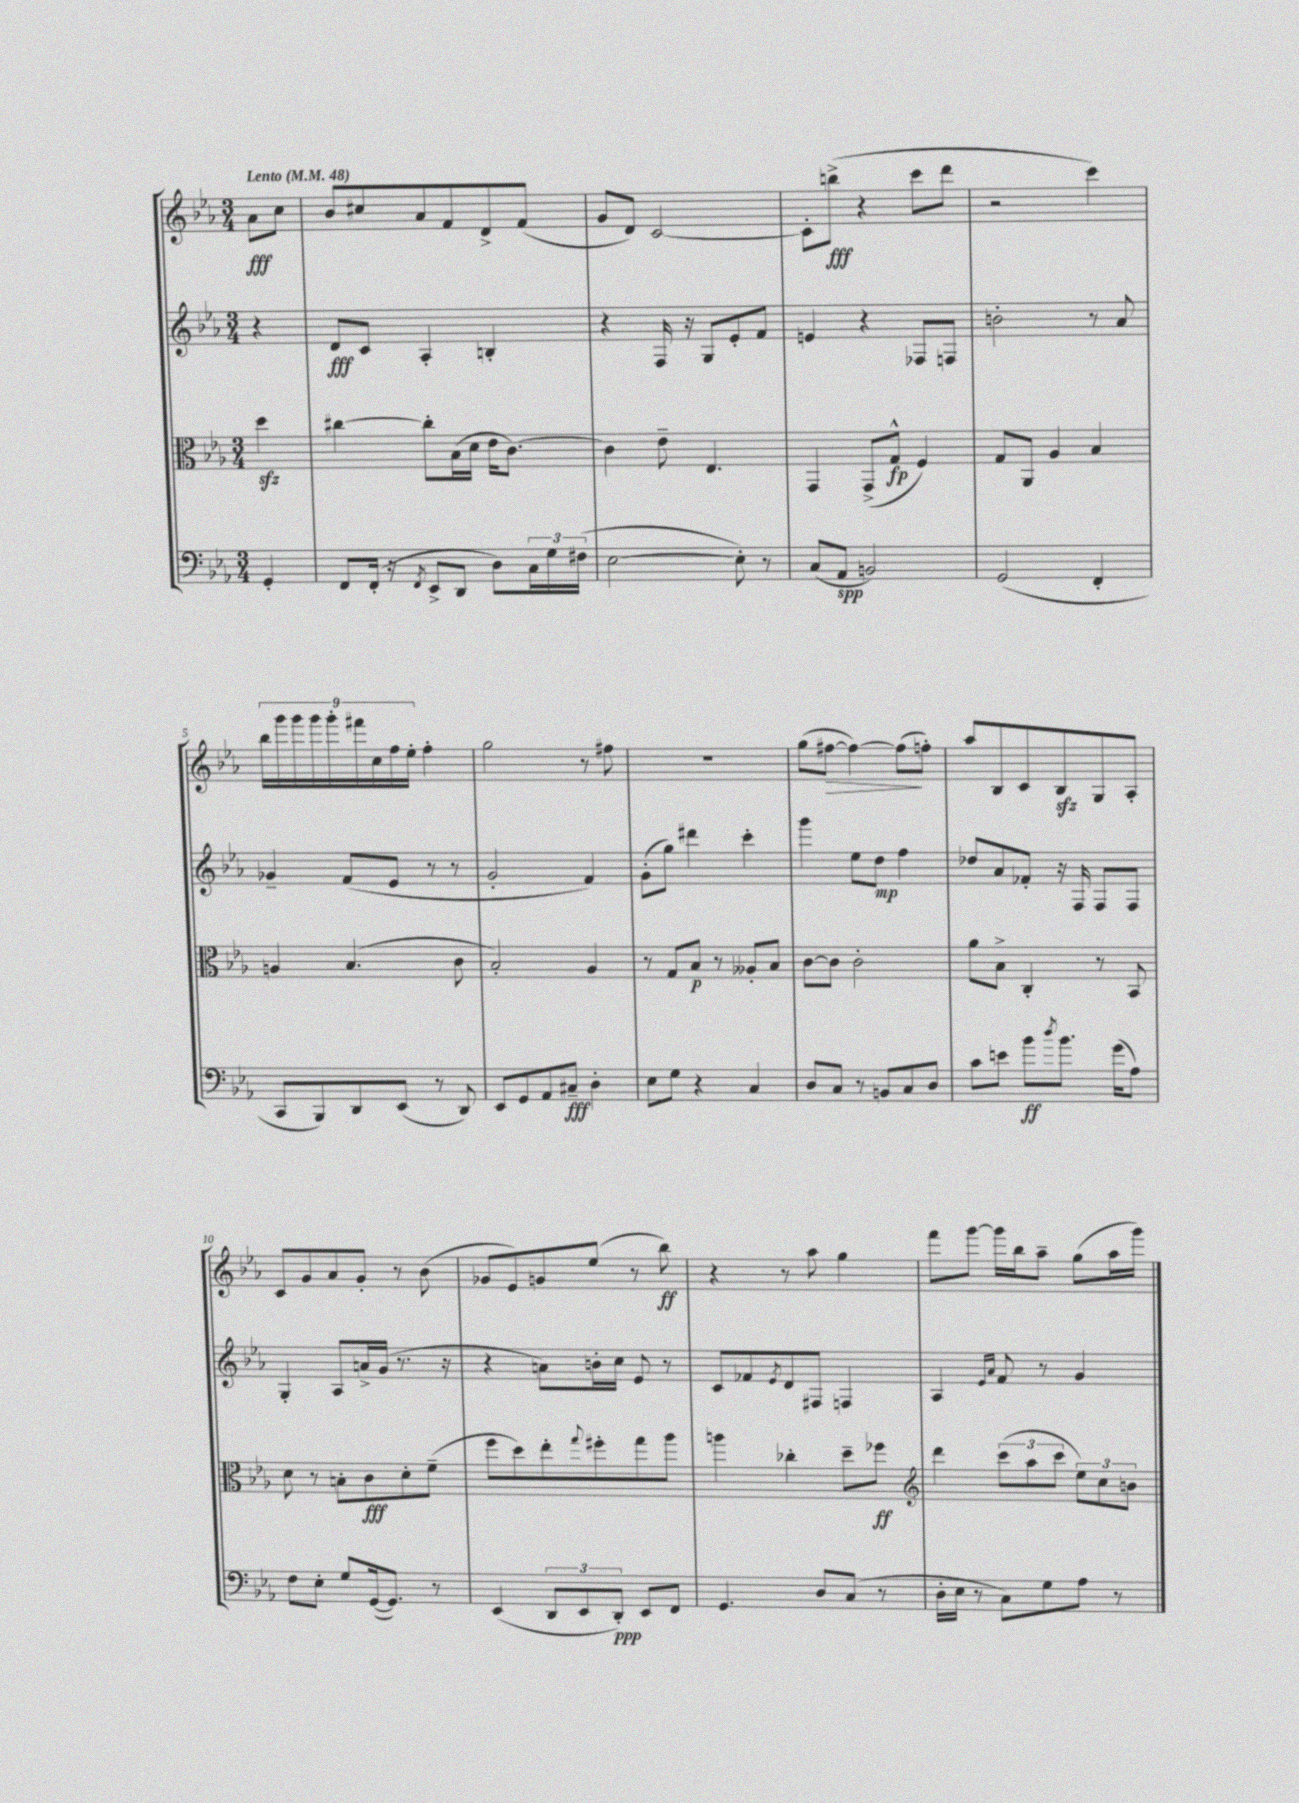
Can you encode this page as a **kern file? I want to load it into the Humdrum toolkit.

**kern	**kern	**kern	**kern
*staff4	*staff3	*staff2	*staff1
*clefF4	*clefC3	*clefG2	*clefG2
*k[b-e-a-]	*k[b-e-a-]	*k[b-e-a-]	*k[b-e-a-]
*M3/4	*M3/4	*M3/4	*M3/4
*MM48	*MM48	*MM48	*MM48
4GG'	4dd	4r	8a-
.	.	.	8cc
=	=	=	=
8FF	[4cc#	8d	8b-
(16FF'	.	8c	8cc#
16r	.	.	.
8qFF	.	.	.
8EE-^	8cc#']	4A-'	8a-
8DD	(16B-	.	8f
.	16d	.	.
8D)	16e-	4B'	8d^
.	[8.c)	.	.
24C	.	.	(8f
24G	.	.	.
(24F#	.	.	.
=	=	=	=
[2E-	4c]	4r	8g
.	.	.	8d)
.	8e-~	16F	[2c
.	.	16r	.
.	4.E-	8G	.
8E-'])	.	8e-'	.
8r	.	8f	.
=	=	=	=
(8C	4GG	4e	8c']
8AA-	.	.	(8bb^
2BB)	(8GG^	4r	4r
.	8G^^	.	.
.	4F)	8F-	8ccc
.	.	8F	8ddd
=	=	=	=
(2GG	8G	2b'	2r
.	8AA-	.	.
.	4A-	.	.
4FF'	4B-	8r	4ccc)
.	.	8a-	.
=	=	=	=
8CC	4A	4g-~	18bb-
.	.	.	18ggg
.	.	.	18ggg
8BBB-)	.	.	.
.	.	.	18ggg
.	.	.	18ggg'
8DD	(4.B-	(8f	.
.	.	.	18fff#
.	.	.	18cc
(8EE-	.	8e-	.
.	.	.	18ff
.	.	.	18ee-'
8r	.	8r	4ff'
8DD)	8c	8r	.
=	=	=	=
8EE-	2B-')	2g'	2gg
8GG	.	.	.
8AA-	.	.	.
8C#~	.	.	.
4D'	4A-	4f)	8r
.	.	.	8ff#
=	=	=	=
8E-	8r	(8g'	2.r
8G	8G	8gg)	.
4r	8B-	4ddd#	.
.	8r	.	.
4C	8A--'	4ccc'	.
.	8B-	.	.
=	=	=	=
8D	[8c	4ggg	(8gg
8C	8c]	.	[8ff#
8r	2c'	8ee-	4ff#_)
8BB	.	8dd	.
8C	.	4ff	(8ff#]
8D	.	.	8ff')
=	=	=	=
8c	8a-	8dd-	8aa-
8e	8B-^	8a-	8B-
8b-	4C'	8f-'	8c
8qdd	.	.	.
8.b-	.	16r	8B-
.	.	16F	.
.	8r	8F	8G
(16g	.	.	.
8A-)	8BB-	8F	8A-'
=	=	=	=
8F	8d	4G'	8c
8E-'	8r	.	8g
8G	8B'	8A-	8a-
([16GG	8c	16a^	8g'
8.GG])	.	(16g	.
.	8d'	8.r	8r
8r	(8f~	.	(8b-
.	.	16r	.
=	=	=	=
(4EE-	8ff	4r	8g-
.	8dd)	.	8e-)
12DD	8ee-'	8a)	8g
12EE-	.	.	.
.	8qqgg	.	.
.	8ff#'	16b'	(8ee-
12DD')	.	.	.
.	.	16cc	.
8EE-	8gg	8e-	8r
8FF	8aa-	8r	8bb-)
=	=	=	=
4.GG	4aa	8c	4r
.	.	8f-	.
.	.	8qe-	.
.	4cc-'	8d	8r
8D	.	8F#	8aa-
(8C	8dd~	4F	4gg
8r	8ff-	.	.
=	=	=	=
*	*clefG2	*	*
16D'	4ddd	4A-	8fff
16E-	.	.	.
8r	.	.	[8ggg
.	.	16qqe-	.
.	.	16qqa-	.
8C)	(12ccc	8f	16ggg]
.	.	.	16bb-
.	12aa-	.	.
8G	.	8r	8aa-~
.	12ccc	.	.
8A-	12ee-)	4g	(8gg
.	12cc	.	.
8r	.	.	16aa-
.	12b	.	.
.	.	.	16ggg)
==	==	==	==
*-	*-	*-	*-
